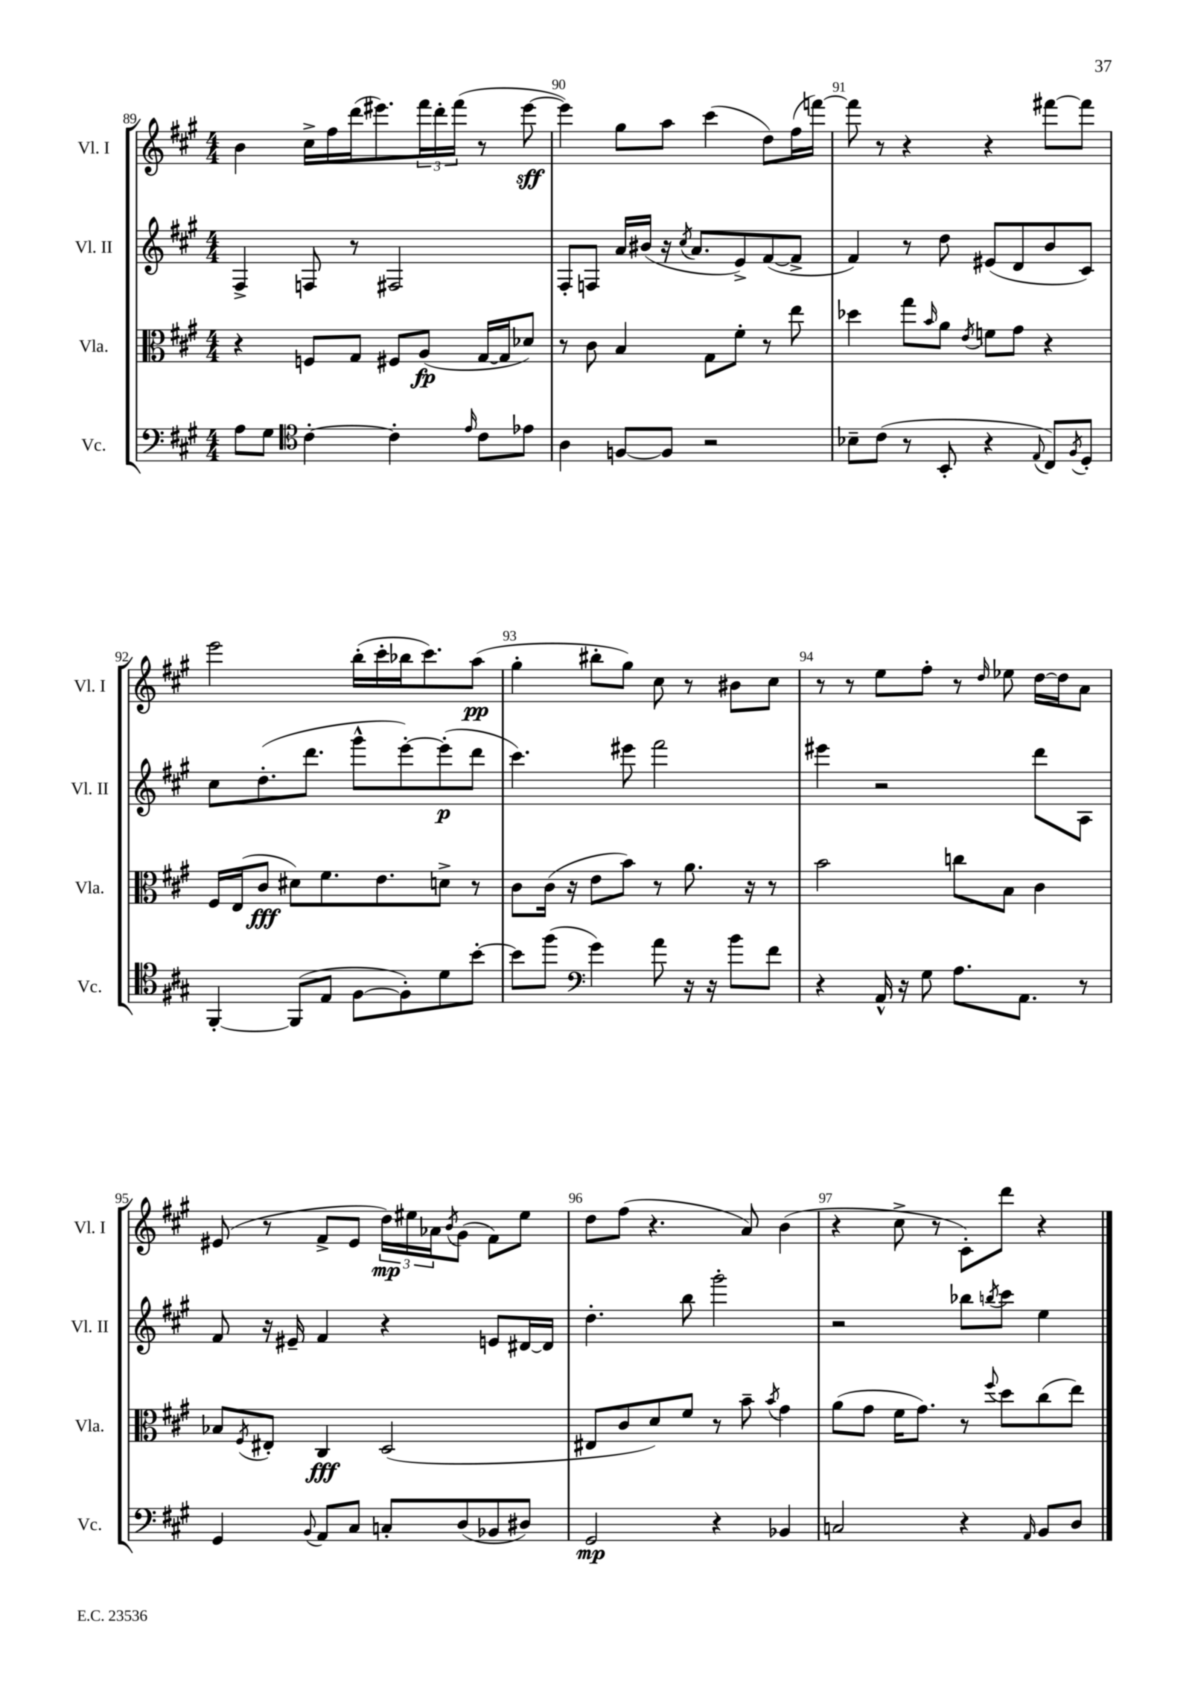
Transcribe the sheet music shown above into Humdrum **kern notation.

**kern	**kern	**kern	**kern
*staff4	*staff3	*staff2	*staff1
*clefF4	*clefC3	*clefG2	*clefG2
*k[f#c#g#]	*k[f#c#g#]	*k[f#c#g#]	*k[f#c#g#]
*M4/4	*M4/4	*M4/4	*M4/4
8A\L	4r	4F#^/	4b\
8G#\J	.	.	.
*clefC4	*	*	*
[4c#'\	8F/L	8F/	16cc#^\LL
.	.	.	16ff#\
.	8G#/J	8r	(16ddd\J
.	.	.	8.eee#\)
4c#'\]	8F#/L	2F#/	.
.	(8A/J	.	24fff#\L
.	.	.	24ddd'\
.	.	.	(24fff#\JJ
16qqe/	.	.	.
8c#\L	[16G#/LL	.	8r
.	16G#/]J	.	.
8e-\J	8d-/J)	.	[8eee#\
=	=	=	=
4A\	8r	8F#'/L	4eee#\])
.	8c#\	8F/J	.
[8F/L	4B/	16a/LL	8gg#\L
.	.	(16b#/JJ	.
8F/]J	.	16r	8aa\J
.	.	8qcc#/	.
.	.	8.a/L	.
2r	8G#\L	.	(4ccc#\
.	8f#'\J	8e^/)	.
.	8r	([8f#/	8dd\L)
.	8ee\	8f#^/]J	(16ff#\L
.	.	.	[16fff\JJ)
=	=	=	=
8B-~\L	4dd-\	4f#/)	8fff\]
(8c#\J	.	.	8r
8r	8gg#\L	8r	4r
.	16qqb/	.	.
8BB'/	8a\J	8dd\	.
.	8qe/	.	.
4r	8f\L	(8e#/L	4r
.	8g#\J	8d/	.
8qqE/	.	.	.
8C#/L)	4r	8b/	[8fff#\L
8qF#/	.	.	.
8D'/J	.	8c#/J)	8fff#\]J
=	=	=	=
[4FF#'/	16F#/LL	8cc#\L	2eee\
.	(16E/J	.	.
.	8c#/J	(8.dd'\	.
(8FF#/]L	8d#\L)	.	.
.	.	8.ddd\J	.
8E/J	8.f#\	.	.
[8F#\L	.	8ggg#^^\L	(16bb'\LL
.	8.e\	.	16ccc#'\
8F#'\])	.	[8eee'\)	16bb-\J
.	.	.	8.ccc#\)
8d\	8d^\J	(8eee'\]	.
[8b'\J	8r	8ddd\J	(8aa\J
=	=	=	=
8b\]L	8c#\L	4.ccc#\)	4gg#'\
(8ff#\J	(16c#\Jk	.	.
.	16r	.	.
*clefF4	*	*	*
4g#\)	8e\L	.	8bb#'\L
.	8b\J)	8eee#\	8gg#\J)
8a\	8r	2fff#\	8cc#\
16r	8.a\	.	8r
16r	.	.	.
8b\L	.	.	8b#\L
.	16r	.	.
8f#\J	8r	.	8cc#\J
=	=	=	=
4r	2b\	4eee#\	8r
.	.	.	8r
16AA^^/	.	2r	8ee\L
16r	.	.	.
8G#\	.	.	8ff#'\J
8.A\L	8cc\L	.	8r
.	.	.	16qqdd/
.	8B\J	.	8ee-\
8.AA\J	.	.	.
.	4c#\	8ddd\L	[16dd\LL
.	.	.	16dd\]J
8r	.	8A\J	8a\J
=	=	=	=
4GG#/	8B-/L	8f#/	(8e#/
.	8qF#/	.	.
.	8E#'/J	16r	8r
.	.	16e#~/	.
8qqBB/	.	.	.
8AA/L	4C#/	4f#/	8f#^/L
8C#/J	.	.	8e#/J
8C'/L	(2D/	4r	24dd\LL)
.	.	.	24ee#\
.	.	.	24a-\J
.	.	.	8qb/
(8D/	.	.	(8g#\J
8BB-/	.	8e/L	8f#\L)
8D#/J)	.	[16d#/L	8ee#\J
.	.	16d#/]JJ	.
=	=	=	=
2GG#/	8E#/L	4.dd'\	8dd\L
.	8c#/	.	(8ff#\J
.	8d/)	.	4.r
.	8f#/J	8bb\	.
4r	8r	2ggg#'\	.
.	8b~\	.	8a/)
.	8qb/	.	.
4BB-/	4g#\	.	(4b\
=	=	=	=
2C/	(8a\L	2r	4r
.	8g#\J	.	.
.	16f#\LK	.	8cc#^\
.	8.g#\J)	.	.
.	.	.	8r
4r	8r	8bb-\L	8c#'\L)
.	8qqff#/	8qbb/	.
.	8dd\L	8ccc#\J	8ddd\J
16qqAA/	.	.	.
8BB/L	(8cc#\	4ee\	4r
8D/J	8ee\J)	.	.
==	==	==	==
*-	*-	*-	*-
